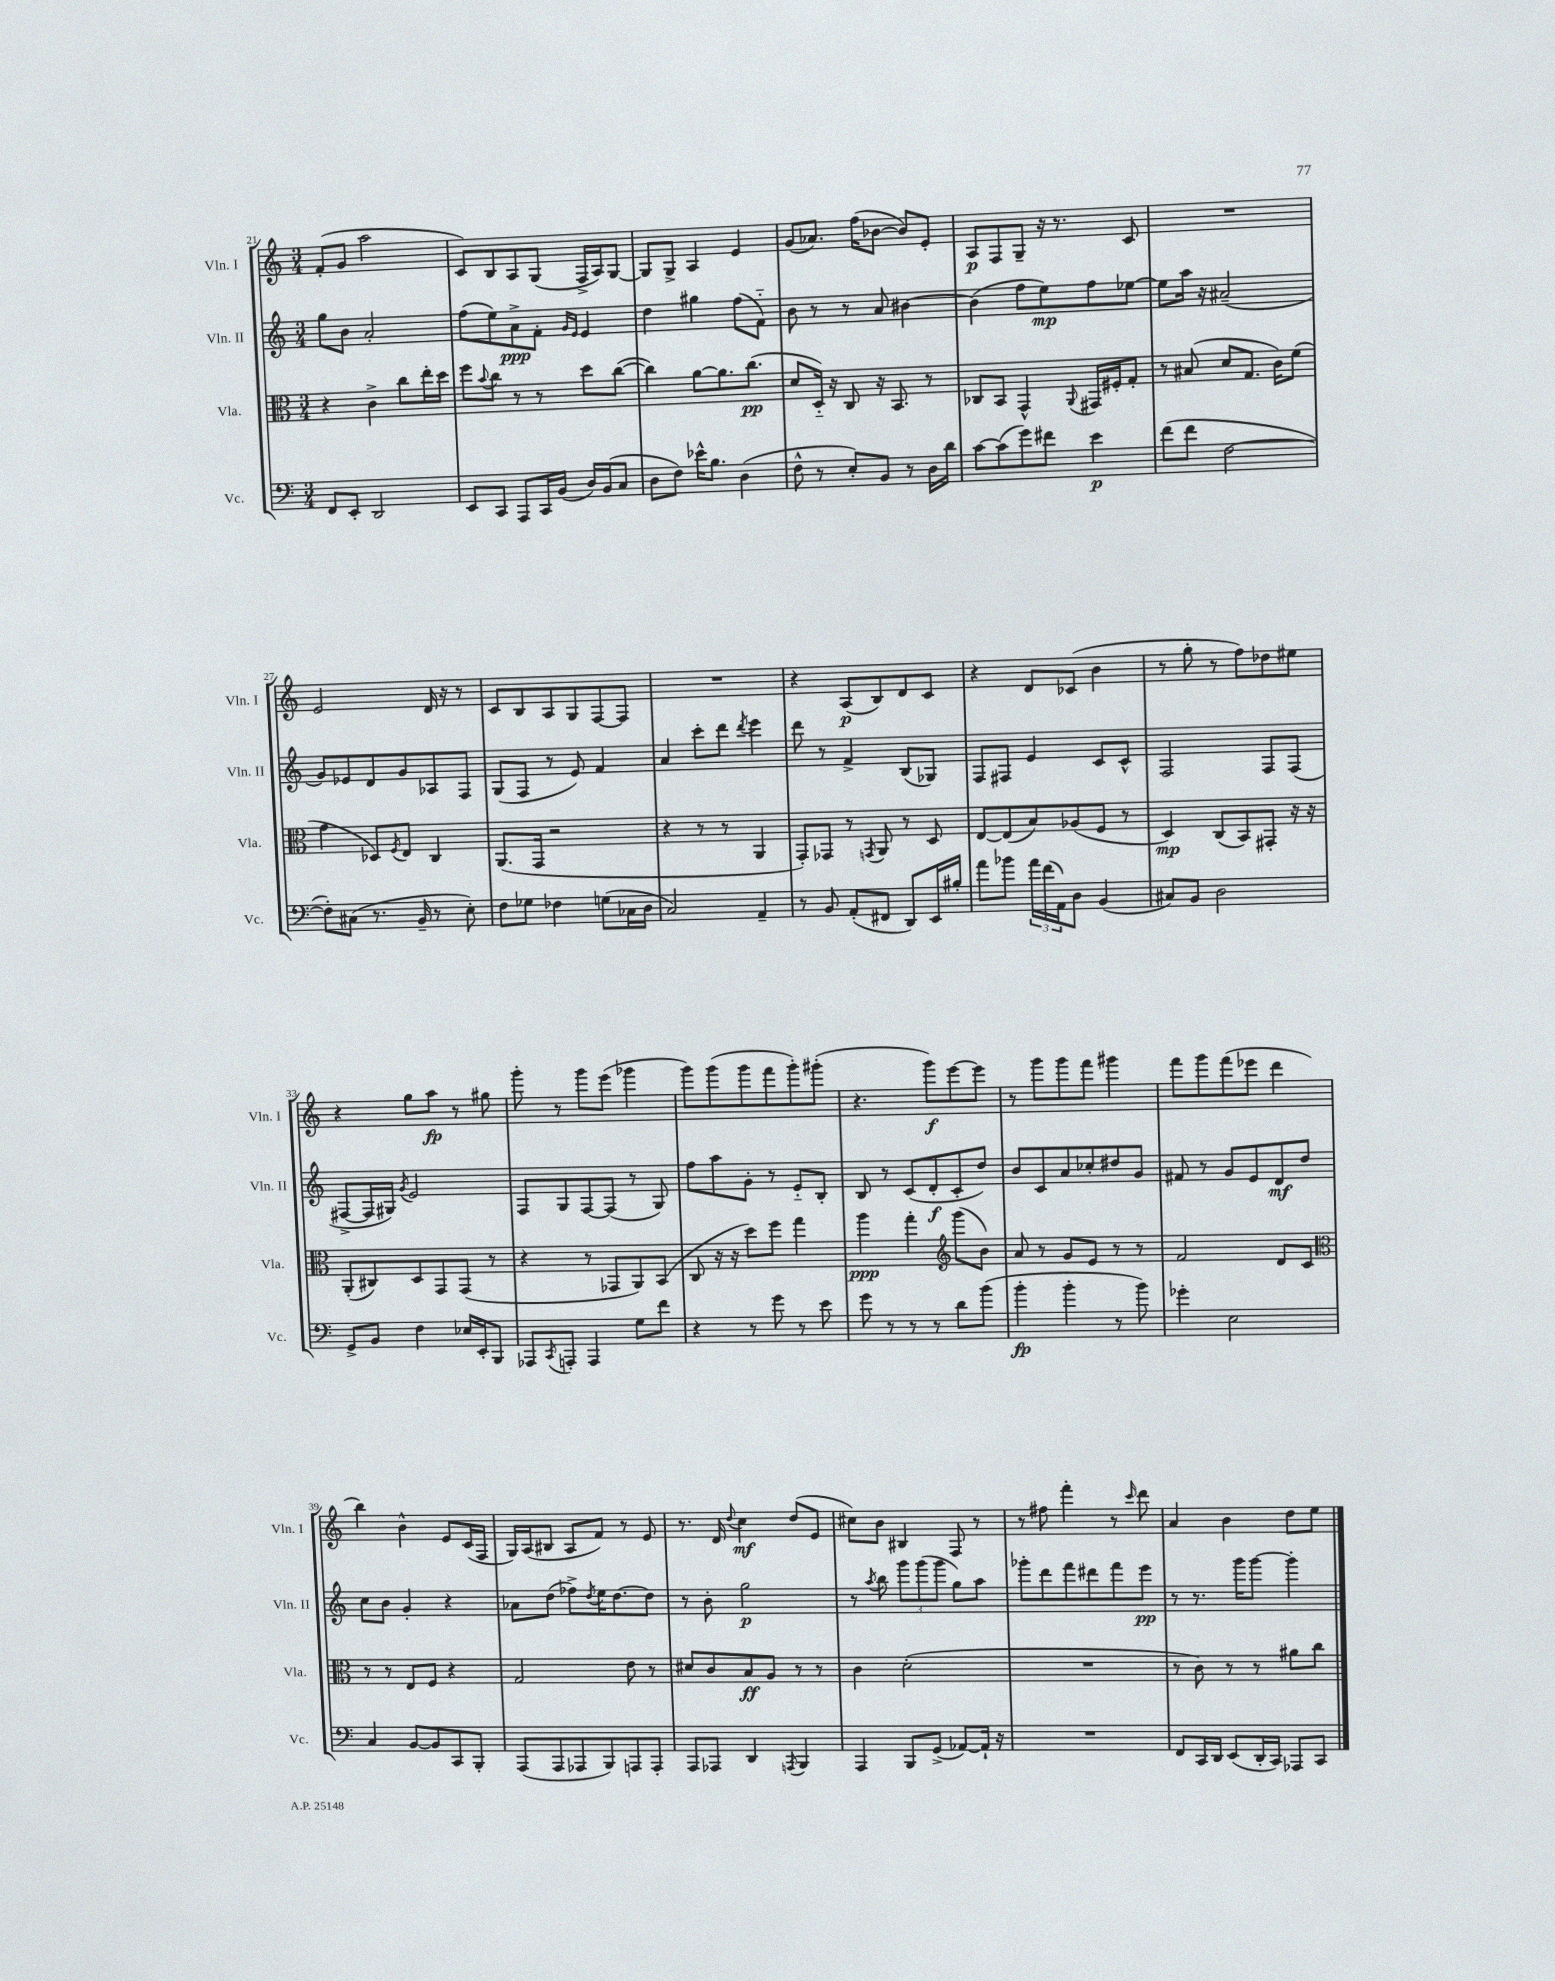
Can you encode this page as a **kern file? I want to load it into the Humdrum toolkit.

**kern	**dynam	**kern	**dynam	**kern	**dynam	**kern	**dynam
*part4	*part4	*part3	*part3	*part2	*part2	*part1	*part1
*staff4	*staff4	*staff3	*staff3	*staff2	*staff2	*staff1	*staff1
*I"Vc.	*	*I"Vla.	*	*I"Vln. II	*	*I"Vln. I	*
*I'Vc.	*	*I'Vla.	*	*I'Vln. II	*	*I'Vln. I	*
*clefF4	*	*clefC3	*	*clefG2	*	*clefG2	*
*k[]	*	*k[]	*	*k[]	*	*k[]	*
*M3/4	*	*M3/4	*	*M3/4	*	*M3/4	*
=21	=21	=21	=21	=21	=21	=21	=21
8FF/L	.	4r	.	8gg\L	.	(8f'/L	.
8EE'/J	.	.	.	8b\J	.	8g/J	.
2DD/	.	4c^\	.	2a'/	.	2aa\	.
.	.	8cc\L	.	.	.	.	.
.	.	16ee'\L	.	.	.	.	.
.	.	16dd\JJ	.	.	.	.	.
=22	=22	=22	=22	=22	=22	=22	=22
8EE/L	.	8ff\L	.	(8ff\L	.	8c/L)	.
.	.	8qqb/	.	.	.	.	.
8CC/J	.	8cc\J	.	8ee\)	.	8B/	.
8AAA/L	.	8r	.	8a^\	ppp	8A/	.
16CC/L	.	8r	.	8f'\J	.	(8G/J	.
(16BB/JJ	.	.	.	.	.	.	.
.	.	.	.	16qqg/LL	.	.	.
.	.	.	.	16qqe/JJ	.	.	.
16D/LL)	.	8dd\L	.	4e/	.	16F^/LL	.
(16BB/J	.	.	.	.	.	16A/J)	.
8C/J	.	([8cc\J	.	.	.	[8G/J	.
=23	=23	=23	=23	=23	=23	=23	=23
8D\L	.	4cc\])	.	4dd\	.	8G/L]	.
8F\J)	.	.	.	.	.	8G^/J	.
16e-X^^\KL	.	[8a\L	.	4gg#X\	.	4A/	.
8.B\J	.	.	.	.	.	.	.
.	.	8.a\]	.	.	.	.	.
(4D\	.	.	.	(8ff\L	.	4e/	.
.	.	(8.cc\J	pp	.	.	.	.
.	.	.	.	8f\J)	.	.	.
=24	=24	=24	=24	=24	=24	=24	=24
8F^^\	.	8d/L	.	8b\	.	(8g/L	.
8r	.	16D/Jk)	.	8r	.	8.a-X/J)	.
.	.	16r	.	.	.	.	.
8E'/L)	.	8C/	.	8r	.	.	.
.	.	.	.	.	.	(16ff\KL	.
8BB/J	.	16r	.	8a/	.	[8b-X\J	.
.	.	8.BB/	.	.	.	.	.
8r	.	.	.	[4b#X\	.	8b-/L])	.
16D\LL	.	8r	.	.	.	8e'/J	.
16d\JJ	.	.	.	.	.	.	.
=25	=25	=25	=25	=25	=25	=25	=25
[8c\L	.	8C-X/L	.	(4b#\]	.	8A/L	p
(8c\]	.	8BB/J	.	.	.	8F/	.
8g\)	.	4GG^^/	.	8ff\L	.	8G~/J	.
8f#X\J	.	.	.	8ee\)	mp	16r	.
.	.	.	.	.	.	8.r	.
.	.	8qqAA/	.	.	.	.	.
4e\	p	16GG#X/LL	.	8ff\	.	.	.
.	.	16F#X'/J	.	.	.	.	.
.	.	8G'/J	.	[8ee-X\J	.	8c/	.
=26	=26	=26	=26	=26	=26	=26	=26
(8f\L	.	8r	.	8ee-\L]	.	2.r	.
8f\J	.	(8B#X/	.	16aa\Jk	.	.	.
.	.	.	.	16r	.	.	.
[2F\	.	8d/L	.	(2a#X~/	.	.	.
.	.	8.G/J	.	.	.	.	.
.	.	16c\KL)	.	.	.	.	.
.	.	(8f\J	.	.	.	.	.
!!LO:LB:g=z
=27	=27	=27	=27	=27	=27	=27	=27
8F'\L])	.	4g\	.	8g/L)	.	2e/	.
(8C#X\J	.	.	.	8e-X/	.	.	.
8.r	.	8D-X/L)	.	8d/	.	.	.
.	.	8qF/	.	.	.	.	.
.	.	8E/J	.	8g/	.	.	.
16BB~/	.	.	.	.	.	.	.
8r	.	4C/	.	8A-X/	.	16d/	.
.	.	.	.	.	.	16r	.
8E'\)	.	.	.	8F/J	.	8r	.
=28	=28	=28	=28	=28	=28	=28	=28
8F\L	.	(8.AA/L	.	(8G/L	.	8c/L	.
8G-X\J	.	.	.	8F/J	.	8B/	.
.	.	16GG/Jk	.	.	.	.	.
4F-X\	.	2r	.	8r	.	8A/	.
.	.	.	.	8e/)	.	8G/	.
(8Gn\L	.	.	.	4f/	.	[8F/	.
16C-X\L	.	.	.	.	.	8F/J]	.
16D\JJ	.	.	.	.	.	.	.
=29	=29	=29	=29	=29	=29	=29	=29
2C/)	.	4r	.	4a/	.	2.r	.
.	.	8r	.	8ccc'\L	.	.	.
.	.	8r	.	8ddd\J	.	.	.
.	.	.	.	8qddd/	.	.	.
4AA~/	.	4AA/	.	4eee\	.	.	.
=30	=30	=30	=30	=30	=30	=30	=30
8r	.	8GG'/L)	.	8ddd\	.	4r	.
8BB/	.	8GG-X/J	.	8r	.	.	.
(8AA'/L	.	8r	.	4f^/	.	(8A/L	p
.	.	8qGGn/	.	.	.	.	.
8FF#X/J	.	8AA/	.	.	.	8B/)	.
8DD/L)	.	8r	.	(8B/L	.	8d/	.
16EE/L	.	8D/	.	8G-X/J)	.	8c/J	.
16B#X'/JJ	.	.	.	.	.	.	.
=31	=31	=31	=31	=31	=31	=31	=31
8a\L	.	[8E/L	.	8F/L	.	4r	.
8b-X\J	.	(8E/]	.	8F#X/J	.	.	.
24a\LL	.	8B/)	.	4e/	.	8d/L	.
(24f\	.	.	.	.	.	.	.
24AA\J)	.	.	.	.	.	.	.
8D\J	.	(8A-X/	.	.	.	(8c-X/J	.
(4BB/	.	8F/J	.	8c/L	.	4b\	.
.	.	8r	.	8c^^/J	.	.	.
=32	=32	=32	=32	=32	=32	=32	=32
8C#X/L)	.	4D/)	mp	2F/	.	8r	.
8BB/J	.	.	.	.	.	8gg'\	.
2D\	.	(8C/L	.	.	.	8r	.
.	.	8BB/)	.	.	.	8ff\L)	.
.	.	8GG#X'/J	.	8F/L	.	8dd-X\	.
.	.	16r	.	(8F/J	.	8ee#X\J	.
.	.	16r	.	.	.	.	.
!!LO:LB:g=z
=33	=33	=33	=33	=33	=33	=33	=33
8GG^/L	.	(8AA'/L	.	[8F#X^/L	.	4r	.
8BB/J	.	8C#X/)	.	16F#/L]	.	.	.
.	.	.	.	16G#X/JJ)	.	.	.
.	.	.	.	8qg/	.	.	.
4F\	.	8D/	.	2e/	.	8gg\L	.
.	.	8GG/	.	.	.	8aa\J	fp
16E-X/LL	.	(8GG/J	.	.	.	8r	.
16EE'/J	.	.	.	.	.	.	.
8BBB/J	.	8r	.	.	.	8gg#X\	.
=34	=34	=34	=34	=34	=34	=34	=34
8AAA-X/L	.	4r	.	8F/L	.	8ggg'\	.
8qCC/	.	.	.	.	.	.	.
8AAAn'/J	.	.	.	8G/	.	8r	.
4AAA/	.	8r	.	[8F/	.	8ggg\L	.
.	.	8GG-X/L	.	(8F/J]	.	(8eee\J	.
8G\L	.	8AA/)	.	8r	.	4ggg-X\	.
8f\J	.	(8BB/J	.	8G/)	.	.	.
=35	=35	=35	=35	=35	=35	=35	=35
4r	.	8C/	.	8ff\L	.	8ggg\L)	.
.	.	16r	.	8aa\	.	(8ggg\	.
.	.	16r	.	.	.	.	.
8r	.	8dd\L)	.	8g'\J	.	8ggg\	.
8g\	.	8ff\J	.	8r	.	8fff\	.
8r	.	4gg\	.	8e/L	.	8ggg'\)	.
8e\	.	.	.	8B'/J	.	(8ggg#X'\J	.
=36	=36	=36	=36	=36	=36	=36	=36
8g\	.	4aa\	ppp	8B/	.	4.r	.
8r	.	.	.	8r	.	.	.
8r	.	4gg'\	.	(8c/L	.	.	.
8r	.	.	.	8d'/	f	8ggg\L)	f
*	*	*clefG2	*	*	*	*	*
8d\L	.	(8ggg\L	.	8c'/	.	[8eee\	.
(8b\J	.	8b\J)	.	8dd/J)	.	8eee\J]	.
=37	=37	=37	=37	=37	=37	=37	=37
4b'\	fp	8a/	.	8b/L	.	8r	.
.	.	8r	.	8c/	.	8ggg\L	.
4b'\	.	8g/L	.	8a/	.	8ggg\	.
.	.	8e/J	.	8cc-X'/	.	8fff\J	.
8r	.	8r	.	8dd#X/	.	4ggg#X\	.
8b\)	.	8r	.	8g/J	.	.	.
=38	=38	=38	=38	=38	=38	=38	=38
4g-X'\	.	2f/	.	8f#X/	.	8fff\L	.
.	.	.	.	8r	.	8ggg\	.
2E\	.	.	.	8g/L	.	(8fff\	.
.	.	.	.	8e/	.	8eee-X\J	.
.	.	8d/L	.	8d/	mf	4ddd\	.
.	.	8c/J	.	8dd/J	.	.	.
!!LO:LB:g=z
=39	=39	=39	=39	=39	=39	=39	=39
*	*	*clefC3	*	*	*	*	*
4C/	.	8r	.	8cc\L	.	4bb\)	.
.	.	8r	.	8b\J	.	.	.
[8BB/L	.	8E/L	.	4g'/	.	4b^^\	.
8BB/]	.	8F/J	.	.	.	.	.
8CC/	.	4r	.	4r	.	8e/L	.
8BBB'/J	.	.	.	.	.	(16c/L	.
.	.	.	.	.	.	16F/JJ	.
=40	=40	=40	=40	=40	=40	=40	=40
(8AAA/L	.	2G/	.	8a-X\L	.	16G/LL)	.
.	.	.	.	.	.	(16A/J	.
8AAA/	.	.	.	(8dd\J	.	8B#X/J	.
8AAA-X/	.	.	.	8ff-X^\L)	.	8A/L	.
.	.	.	.	8qdd/	.	.	.
8BBB/)	.	.	.	16ee\K	.	8f/J)	.
.	.	.	.	[8.dd\	.	.	.
8AAAn/	.	8e\	.	.	.	8r	.
8AAA'/J	.	8r	.	8dd\J]	.	8e/	.
=41	=41	=41	=41	=41	=41	=41	=41
8AAA/L	.	8d#X/L	.	8r	.	8.r	.
8AAA-X/J	.	8c/	.	8b'\	.	.	.
.	.	.	.	.	.	16d/	.
.	.	.	.	.	.	8qqdd/	.
4DD/	.	8B/	ff	2gg\	p	4cc\	mf
.	.	8A/J	.	.	.	.	.
8qAAAn/	.	.	.	.	.	.	.
4BBB/	.	8r	.	.	.	(8dd/L	.
.	.	8r	.	.	.	8e/J	.
=42	=42	=42	=42	=42	=42	=42	=42
4AAA/	.	4c\	.	8r	.	8cc#X\L)	.
.	.	.	.	8qaa/	.	.	.
.	.	.	.	8bb\	.	8b\J	.
8BBB/L	.	(2d'\	.	12ggg\L	.	4B#X/	.
.	.	.	.	(12ggg\	.	.	.
(8GG^/J	.	.	.	.	.	.	.
.	.	.	.	12ggg\J	.	.	.
[8AA-X/L)	.	.	.	8gg\L)	.	8F/	.
16AA-`/Jk]	.	.	.	8aa\J	.	8r	.
16r	.	.	.	.	.	.	.
=43	=43	=43	=43	=43	=43	=43	=43
2.r	.	2.r	.	8ggg-X'\L	.	8r	.
.	.	.	.	8ddd\	.	8ff#X\	.
.	.	.	.	8fff\	.	4fff'\	.
.	.	.	.	8ddd#X\	.	.	.
.	.	.	.	8fff\	.	8r	.
.	.	.	.	.	.	16qqccc/	.
.	.	.	.	8eee\J	pp	8ddd\	.
=44	=44	=44	=44	=44	=44	=44	=44
8FF/L	.	8r	.	8r	.	4a/	.
16CC/L	.	8c\)	.	8.r	.	.	.
16DD/JJ	.	.	.	.	.	.	.
(8EE/L	.	8r	.	.	.	4b\	.
.	.	.	.	16ggg\KL	.	.	.
16DD'/L	.	8r	.	[8ggg\J	.	.	.
16CC/JJ)	.	.	.	.	.	.	.
8AAA-X/L	.	8a#X\L	.	4ggg'\]	.	8dd\L	.
8CC/J	.	8cc\J	.	.	.	8ee\J	.
==	==	==	==	==	==	==	==
*-	*-	*-	*-	*-	*-	*-	*-
